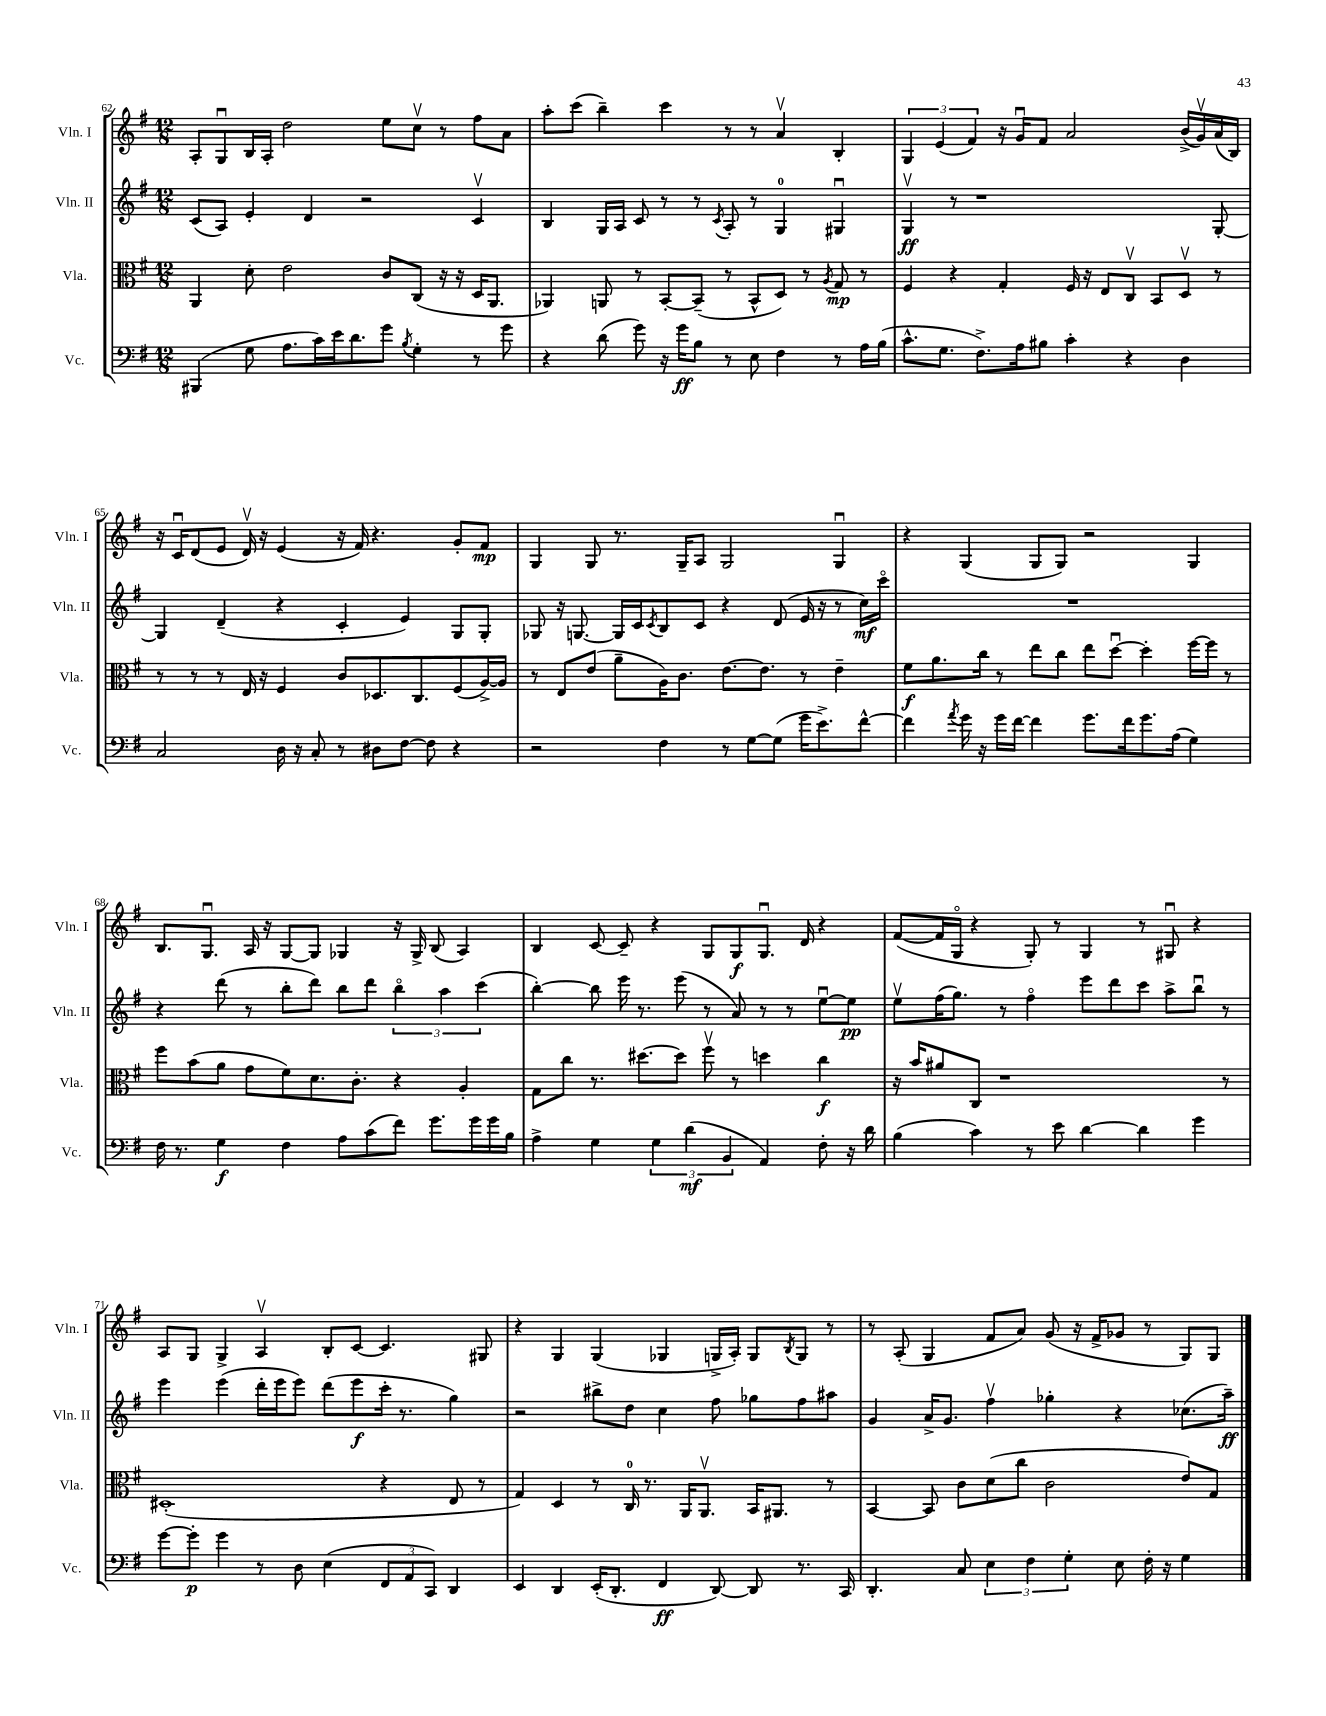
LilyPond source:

<<
\new StaffGroup <<
\new Staff = "s0" \with { instrumentName = "Vln. I" shortInstrumentName = "Vln. I" } {
    \clef treble \key g \major \numericTimeSignature \time 12/8
    a8-. g8\downbow b16 a16-. d''2 e''8 c''8\upbow r8 fis''8 a'8 |
    a''8-. c'''8( b''4--) c'''4 r8 r8 a'4\upbow b4-. |
    \tuplet 3/2 { g4 e'4( fis'4) } r16 g'16\downbow fis'8 a'2 b'16->( g'16\upbow) a'16( b16) |
    r16 c'16\downbow d'8( e'8 d'16\upbow) r16 e'4( r16 fis'16) r4. g'8-. fis'8\mp |
    g4 g8 r8. g16-- a8 g2 g4\downbow |
    r4 g4( g8 g8) r2 g4 |
    b8. g8.\downbow a16 r16 g8~ g8 ges4 r16 ges16-> b8( a4) |
    b4 c'8~ c'8-- r4 g8 g8\f g8.\downbow d'16 r4 |
    fis'8~( fis'16 g16\flageolet r4 g8-.) r8 g4 r8 gis8\downbow r4 |
    a8 g8 g4-> a4\upbow b8-. c'8~ c'4. gis8 |
    r4 g4 g4( ges4 g16-> a16-.) g8 \acciaccatura { b8 } g8 r8 |
    r8 a8-.( g4 fis'8 a'8) g'8( r16 fis'16-> ges'8 r8 g8) g8 \bar "|." |
}
\new Staff = "s1" \with { instrumentName = "Vln. II" shortInstrumentName = "Vln. II" } {
    \clef treble \key g \major \numericTimeSignature \time 12/8
    c'8( a8) e'4-. d'4 r2 c'4\upbow |
    b4 g16 a16 c'8 r8 r8 \acciaccatura { c'8 } a8-. r8 g4-0 gis4\downbow |
    g4\upbow\ff r8 r1 g8~-. |
    g4 d'4--( r4 c'4-. e'4) g8 g8-. |
    ges8 r16 g8.~ g16 c'16 \acciaccatura { c'8 } b8 c'8 r4 d'8( e'16 r16 r8 c''16\mf) c'''16\flageolet |
    R1. |
    r4 d'''8( r8 b''8-. d'''8) b''8 d'''8 \tuplet 3/2 { b''4\flageolet a''4 c'''4( } |
    b''4~-.) b''8 e'''16 r8. e'''8( r8 a'8) r8 r8 e''8~\downbow e''8\pp |
    e''8\upbow fis''16( g''8.) r8 fis''4\flageolet e'''8 d'''8 c'''8 a''8-> b''8\downbow r8 |
    e'''4 e'''4( d'''16-. e'''16 e'''8) d'''8( e'''8\f c'''16-. r8. g''4) |
    r2 bis''8-> d''8 c''4 fis''8 ges''8 fis''8 ais''8 |
    g'4 a'16-> g'8. fis''4\upbow ges''4-. r4 ces''8.( a''16--\ff) \bar "|." |
}
\new Staff = "s2" \with { instrumentName = "Vla." shortInstrumentName = "Vla." } {
    \clef alto \key g \major \numericTimeSignature \time 12/8
    a,4 d'8-. e'2 c'8 c8( r16 r16 d16 a,8. |
    aes,4) a,8 r8 b,8~-. b,8--( r8 b,8-^ d8) r8 \acciaccatura { a8 } g8\mp r8 |
    fis4 r4 g4-. fis16 r16 e8 c8\upbow b,8 d8\upbow r8 |
    r8 r8 r8 e16 r16 fis4 c'8 des8. c8. fis8( a16~->) a16 |
    r8 e8 e'8( a'8-- a16) c'8. e'8.~ e'8. r8 e'4-- |
    fis'8\f a'8. c''16 r8 e''8 c''8 e''8 d''8~\downbow d''4-. fis''16~ fis''16 r8 |
    fis''8 b'8( a'8 g'8 fis'8) d'8. c'8.-. r4 a4-. |
    g8 c''8 r8. dis''8.~ dis''8 fis''8\upbow r8 d''4 c''4\f |
    r16 b'16 ais'8 c8 r1 r8 |
    dis1-.( r4 e8 r8 |
    g4) d4 r8 c16-0 r8. a,16 a,8.\upbow b,16 ais,8. r8 |
    b,4~ b,8 c'8 d'8( c''8 c'2 e'8) g8 \bar "|." |
}
\new Staff = "s3" \with { instrumentName = "Vc." shortInstrumentName = "Vc." } {
    \clef bass \key g \major \numericTimeSignature \time 12/8
    bis,,4( g8 a8. c'16) e'16 d'8. g'8 \acciaccatura { b8 } g4-. r8 g'8 |
    r4 d'8( g'8) r16 g'16\ff b8 r8 e8 fis4 r8 a16 b16( |
    c'8.-^ g8. fis8.->) a16 bis8 c'4-. r4 d4 |
    c2 d16 r16 c8-. r8 dis8 fis8~ fis8 r4 |
    r2 fis4 r8 g8~ g8( g'16 e'8.->) fis'8~-^ |
    fis'4 \acciaccatura { a'8 } g'16 r16 g'16 fis'16~ fis'4 g'8. fis'16 g'8. a16( g4) |
    fis16 r8. g4\f fis4 a8 c'8( fis'8) g'8. g'16 g'16 b16 |
    a4-> g4 \tuplet 3/2 { g4 d'4\mf( b,4 } a,4) fis8-. r16 d'16 |
    b4( c'4) r8 e'8 d'4~ d'4 g'4 |
    g'8~ g'8-.\p g'4 r8 d8 e4( \tuplet 3/2 { fis,8 a,8 c,8) } d,4 |
    e,4 d,4 e,16-.( d,8.-. fis,4\ff d,8~) d,8 r8. c,16 |
    d,4.-. c8 \tuplet 3/2 { e4 fis4 g4-. } e8 fis16-. r16 g4 \bar "|." |
}
>>
>>
\layout { \context { \Score currentBarNumber = #62 } }
